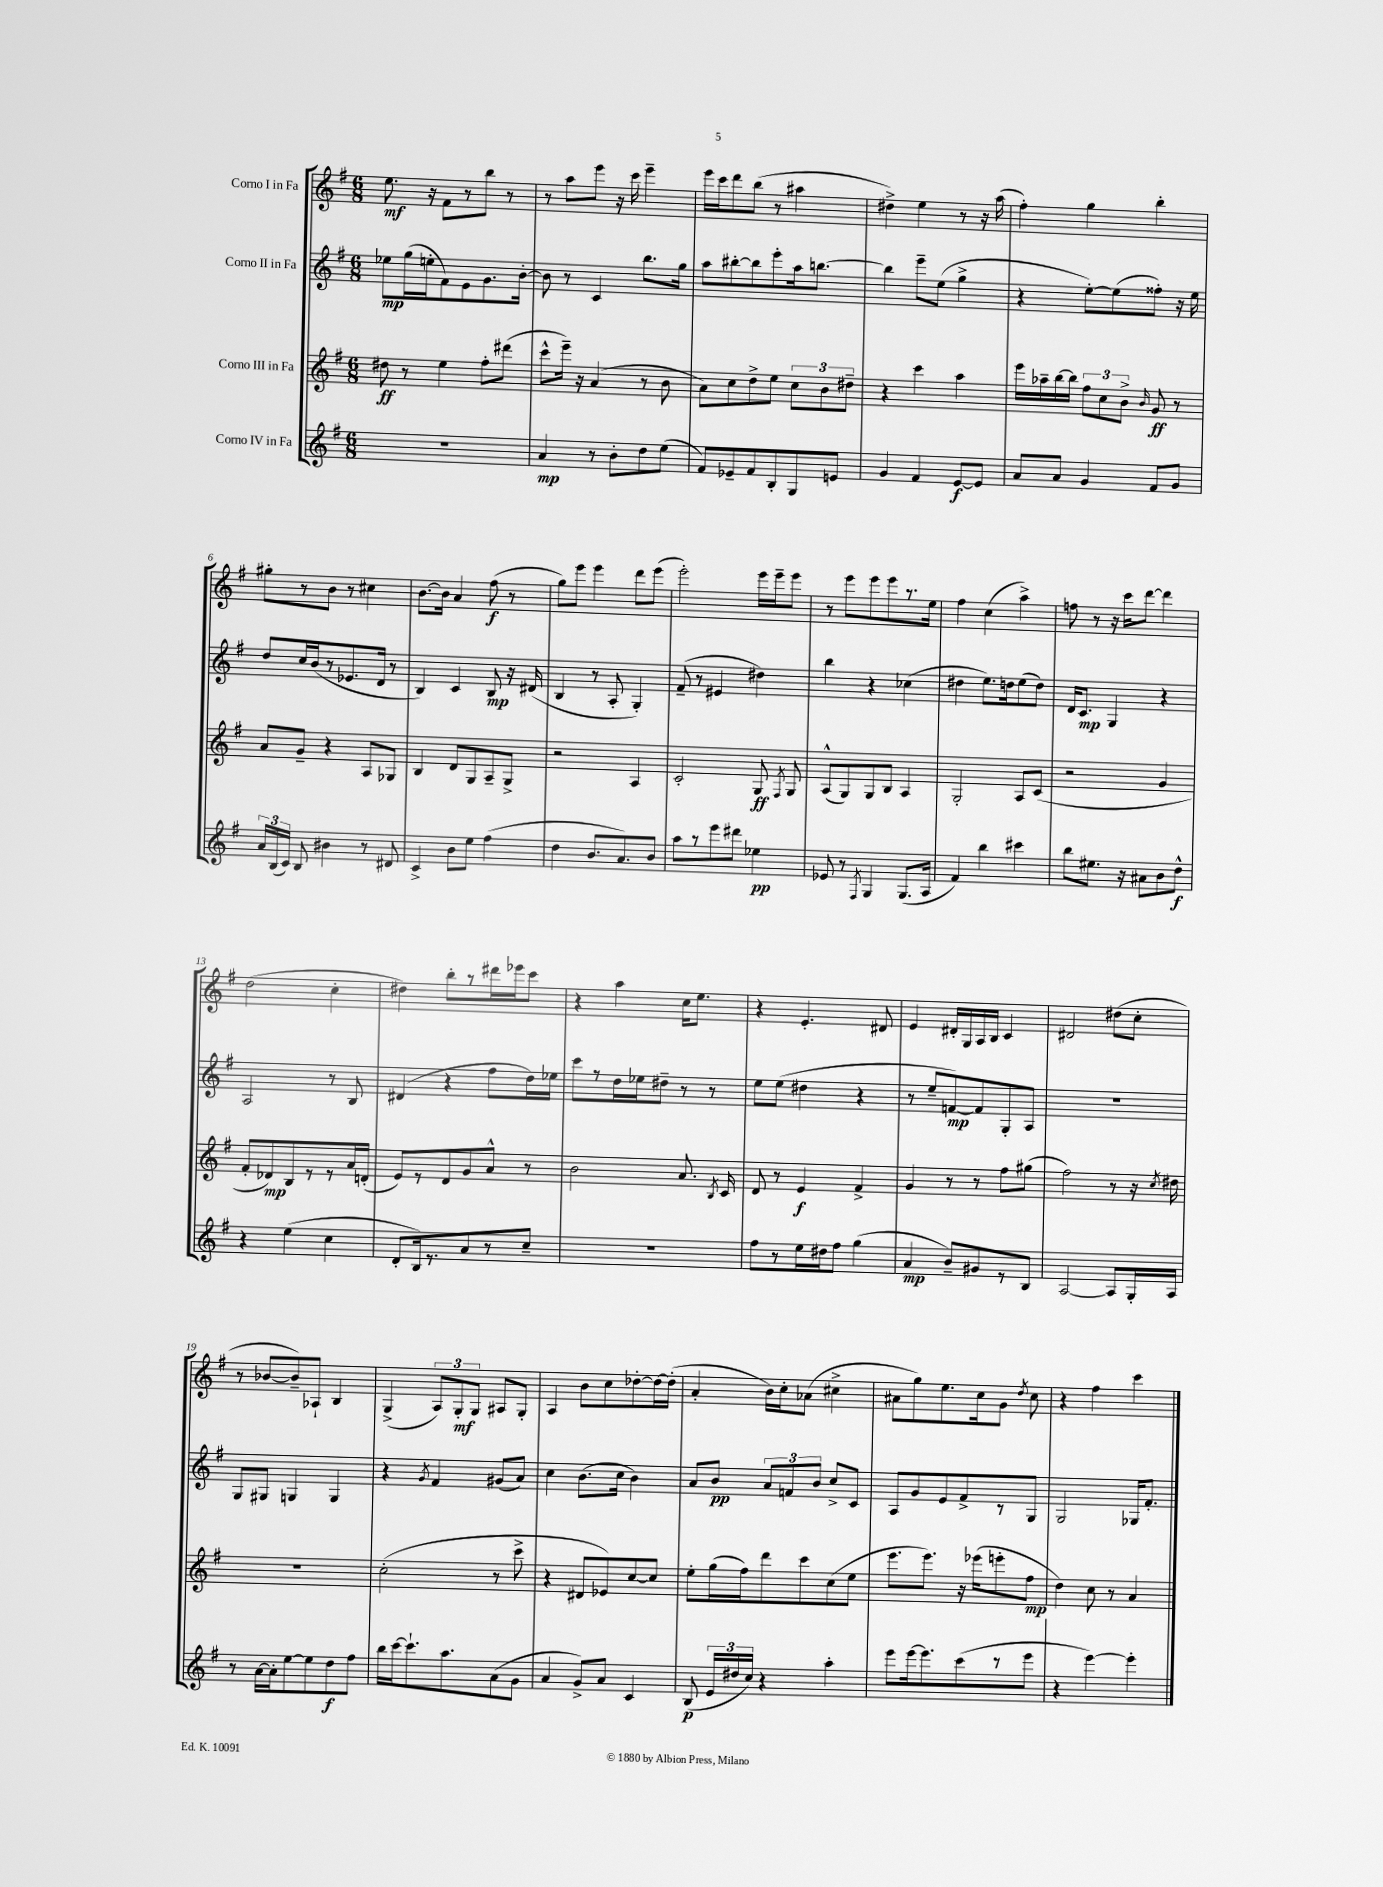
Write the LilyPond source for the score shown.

<<
\new StaffGroup <<
\new Staff = "s0" \with { instrumentName = "Corno I in Fa" } {
    \clef treble \key g \major \numericTimeSignature \time 6/8
    \autoBeamOff e''8.\mf r16 fis'8[ r8 b''8] r8 |
    r8 a''8[ e'''8] r16 c'''16 e'''4-- |
    e'''16[ c'''16 d'''8 b''8]( r8 ais''4 |
    dis''4->) e''4 r8 r16 a''16( |
    fis''4-.) g''4 b''4-. |
    gis''8[-. r8 b'8] r8 cis''4 |
    b'8.[~ b'16] a'4 fis''8\f( r8 |
    g''8[) e'''8] e'''4 d'''8[ e'''8]( |
    e'''2-.) e'''16[ e'''16-- e'''8] |
    r8 e'''8[ e'''8 e'''8 r8. e''16] |
    fis''4 c''4( a''4->) |
    f''8 r8 r16 c'''16[ d'''8]~ d'''4 |
    d''2( c''4-. |
    dis''4) b''8[-. r8 dis'''16 ees'''16 c'''8] |
    r4 a''4 c''16[ e''8.] |
    r4 e'4.-. dis'8 |
    e'4 dis'16[-. g16 a16 b16] c'4 |
    dis'2 dis''8[( c''8]-. |
    r8 bes'8[~ bes'8--) aes8]-! b4 |
    g4->( \tuplet 3/2 { a8[) g8-.\mf g8] } ais8[ g8]-. |
    a4 b'8[ c''8 des''8~-. des''16~ des''16]-.( |
    a'4-. b'16[) c''16-. aes'8]( cis''4-> |
    ais'8[ g''8) e''8. c''16 g'8] \acciaccatura { d''8 } c''8 |
    r4 fis''4 c'''4 \bar "|." |
}
\new Staff = "s1" \with { instrumentName = "Corno II in Fa" } {
    \clef treble \key g \major \numericTimeSignature \time 6/8
    \autoBeamOff ees''8[\mp g''16( e''16-. fis'8) e'8 g'8. b'16]~-. |
    b'8 r8 c'4 b''8.[ g''16] |
    a''8[ bis''8~-. bis''8 e'''8-. a''16 b''8.]~ |
    b''4 e'''8[-- e''8]( g''4-> |
    r4 e''8[~-.) e''8( fisis''8]-.) r16 e''16 |
    d''8[ c''16 b'16( r8 ees'8. d'16] r8 |
    b4) c'4 b8\mp r16 dis'16( |
    b4 r8 a8-. g4-.) |
    fis'8--( r8 eis'4 dis''4) |
    b''4 r4 ces''4( |
    dis''4 e''8.[) d''16 e''8( d''8]) |
    d'16[ c'8.]\mp g4 r4 |
    a2 r8 b8 |
    dis'4( r4 fis''8[ d''16) ees''16] |
    c'''8[ r8 d''16 ees''16 dis''8]-- r8 r8 |
    e''8[ e''8]( dis''4 r4 |
    r8 e''8[-- f'8~\mp) f'8 g8-. a8] |
    R2. |
    g8[ gis8] g4 g4 |
    r4 \acciaccatura { g'8 } fis'4 gis'8[( a'8]) |
    c''4 b'8.[( c''16] b'4) |
    a'8[ b'8]\pp \tuplet 3/2 { a'8[ f'8 b'8] } c''8[-> c'8] |
    a8[ g'8 e'8 fis'8-> r8 g8] |
    g2 ges16[ fis'8.]-. \bar "|." |
}
\new Staff = "s2" \with { instrumentName = "Corno III in Fa" } {
    \clef treble \key g \major \numericTimeSignature \time 6/8
    \autoBeamOff dis''8\ff r8 e''4 fis''8[-. dis'''8]( |
    c'''8[-^ e'''16]--) r16 a'4( r8 b'8 |
    a'8[) c''8 d''8-> e''8] \tuplet 3/2 { c''8[ b'8 dis''8]-- } |
    r4 c'''4 a''4 |
    e'''16[ aes''16-- b''16~ b''16] \tuplet 3/2 { fis''8[ c''8 b'8]-> } \grace { b'16 } g'8\ff r8 |
    a'8[ g'8]-- r4 a8[ ges8] |
    b4 d'8[ g8 a8-- g8]-> |
    r2 a4 |
    c'2-. g8\ff \acciaccatura { fis8 } g8 |
    a8[-^( g8) g8 b8] a4 |
    g2-. a8[ c'8]( |
    r2 g'4 |
    fis'8[-. des'8\mp) b8 r8 r8 a'16 d'16]-.( |
    e'8[) r8 d'8 g'8 a'8]-^ r8 |
    b'2 a'8. \acciaccatura { b8 } c'16 |
    d'8 r8 e'4\f fis'4-> |
    g'4 r8 r8 fis''8[ gis''8]( |
    fis''2) r8 r16 \acciaccatura { c''8 } dis''16 |
    R2. |
    c''2-.( r8 c'''8-> |
    r4 dis'8[ ees'8) c''8~ c''8] |
    e''8[-. g''16( fis''16) d'''8 c'''8 c''8( e''8] |
    e'''8.[ e'''8.]) r16 ees'''16[( e'''8-. fis''8]\mp |
    d''4) c''8 r8 a'4 \bar "|." |
}
\new Staff = "s3" \with { instrumentName = "Corno IV in Fa" } {
    \clef treble \key g \major \numericTimeSignature \time 6/8
    \autoBeamOff R2. |
    a'4\mp r8 b'8[-. d''8 e''8]( |
    fis'8[) ees'8-- fis'8 b8-. g8 e'8] |
    g'4 fis'4 e'8[~\f e'8] |
    a'8[ a'8] g'4 fis'8[ g'8] |
    \tuplet 3/2 { a'16[ b16( c'16]) } b8 bis'4 r8 dis'8 |
    c'4-> b'8[ e''8] fis''4( |
    d''4 b'8.[ a'8.) b'8] |
    a''8[ r8 e'''8 dis'''8] ees''4\pp |
    ees'8 r8 \acciaccatura { fis8 } g4 g8.[( a16] |
    fis'4) b''4 cis'''4 |
    b''8[ eis''8.] r16 ais'8[ b'8 d''8]-^\f |
    r4 e''4( c''4 |
    d'8[-. b16) r8. a'8 r8 c''8]-- |
    R2. |
    fis''8[ r8 e''16 dis''16 fis''8] g''4( |
    a'4\mp b'8[--) gis'8 r8 b8] |
    a2~ a8[ g16-. a16] |
    r8 a'16[~ a'16-. e''8~ e''8 d''8\f fis''8] |
    b''16[ c'''16~ c'''8.-! a''8. a'8( g'8] |
    a'4 g'8[->) a'8] c'4 |
    b8\p( \tuplet 3/2 { e'16[ dis''16 c''16]) } r4 a''4-. |
    e'''8[ e'''16~ e'''8. c'''8( r8 e'''8] |
    r4 e'''4~) e'''4-. \bar "|." |
}
>>
>>
